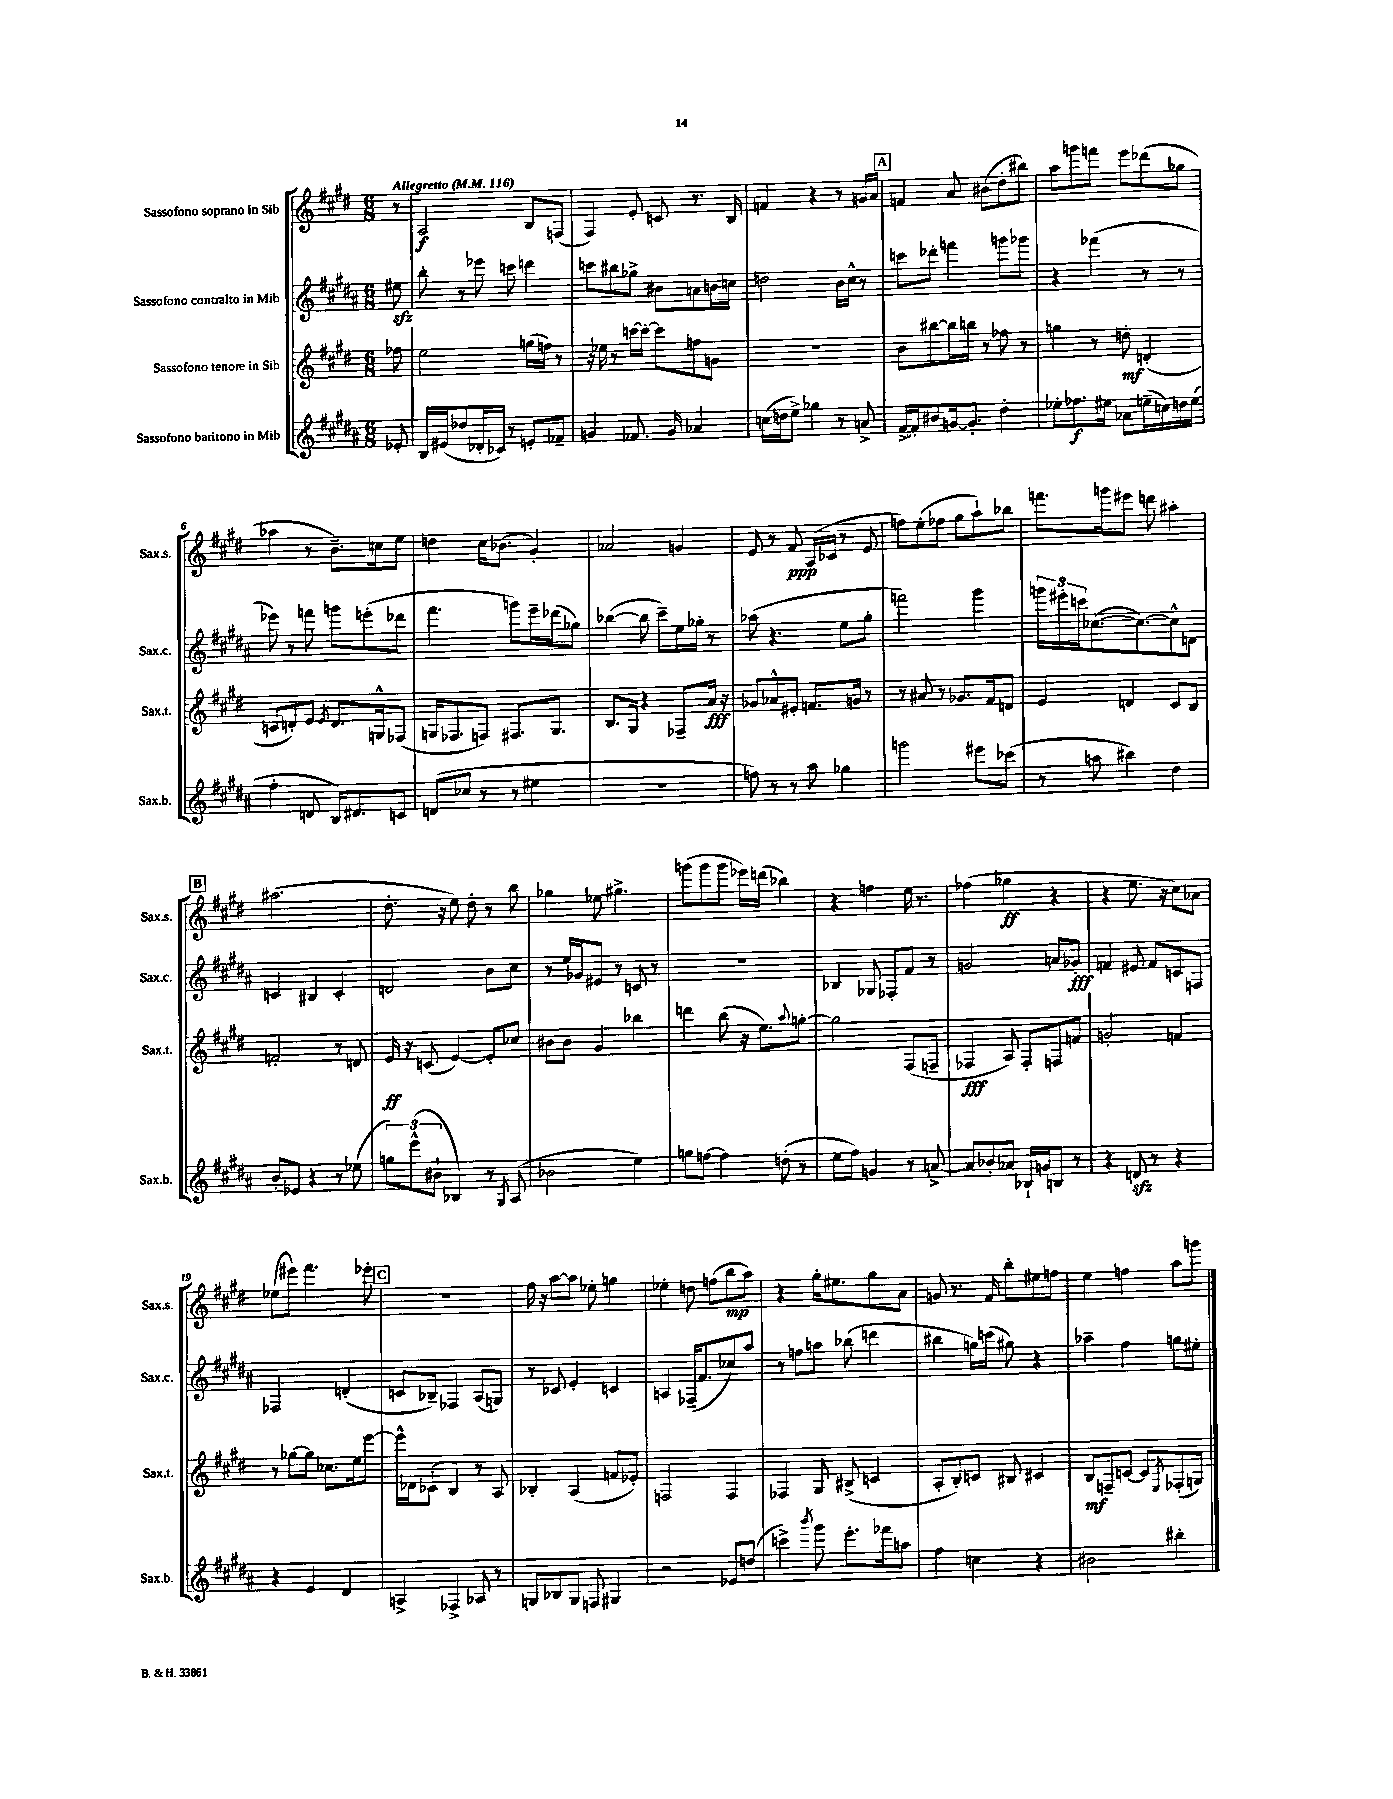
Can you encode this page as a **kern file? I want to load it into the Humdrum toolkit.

**kern	**kern	**kern	**kern
*staff4	*staff3	*staff2	*staff1
*clefG2	*clefG2	*clefG2	*clefG2
*k[f#c#g#d#a#]	*k[f#c#g#d#]	*k[f#c#g#d#a#]	*k[f#c#g#d#]
*M6/8	*M6/8	*M6/8	*M6/8
*MM116	*MM116	*MM116	*MM116
8e-'	8ff-	8ee#	8r
=	=	=	=
16B	2ee	8bb'	2A
(16e#	.	.	.
8dd-	.	8r	.
16d-'	.	8eee-	.
16c-)	.	.	.
8r	.	8ccc	.
8e'	(16gg	4ddd	8B
.	16ff)	.	.
8f-~	8r	.	(8F
=	=	=	=
4g	16r	8ccc	4F#)
.	16ee-	.	.
.	8r	8bb#	.
8.f-	[16ccc	8gg-^	8e'
.	16ccc'_	.	.
.	8ccc]	8b#	8c
16g	.	.	.
4a-	8ff	8a	8.r
.	8g	16b	.
.	.	16cc	16B
=	=	=	=
(16cc	2.r	2dd	4f
16dd	.	.	.
8ee^)	.	.	.
4gg-	.	.	4r
8r	.	16b	8r
.	.	16cc#^^	.
8a^	.	8r	16g
.	.	.	16a
=	=	=	=
[16f#^	8b	8ccc	4f
16f#']	.	.	.
8b#	[8bb#	8ddd-'	.
[16g	16bb#]	4fff	8a
8.g']	16bb	.	.
.	8r	.	(8b#
4dd#'	8ff-	8ggg	8dd#'
.	8r	8ggg-	8bb#)
=	=	=	=
8ee-'	4gg	4r	8aa
8.ff-	.	.	8ggg
.	8r	(4fff-	8fff
16ee#	.	.	.
8a-	8dd'	.	8eee
(16ee~	(4d'	8r	(8ddd-
16cc)	.	.	.
16dd	.	8r	8gg-
(16ee	.	.	.
=	=	=	=
4ff#'	8c	8eee-)	4aa-
.	8d')	8r	.
8d	8e	8fff	8r
.	8qe	.	.
16B)	8.d	8ggg	8.b~)
8.d#	.	.	.
.	.	(8eee'	.
.	16G^^	.	16cc
8c	(8F-	8ddd-	8ee
=	=	=	=
(8d	16G	4.fff#	4dd
.	8.F-	.	.
8cc-	.	.	.
8r	8F)	.	16cc#
.	.	.	(8.b-
8r	8.F#	8ggg)	.
4ee#	.	16eee~	4g#')
.	8.G	(16ddd-	.
.	.	8gg-)	.
=	=	=	=
2.r	8.B	([4bb-	2a-
.	16G#	.	.
.	4r	8bb-]	.
.	.	8ccc#~)	.
.	8F-~	16ee	4g
.	.	16gg-'	.
.	16a	8r	.
.	16r	.	.
=	=	=	=
8ff)	8g-	(8aa-	8e
8r	8a-^^	4.r	8r
8r	8e#'	.	8f#
8aa#	8.f	.	(16A
.	.	.	16c-
4gg-	.	8ee	8r
.	16g	.	.
.	8r	8gg#'	8e
=	=	=	=
2ggg	8r	2fff)	8ff)
.	8a#	.	(8ee'
.	8r	.	8ff-
.	8.g-	.	8gg#
8eee#	.	4ggg#	8aa`)
.	16f#	.	.
(8ccc-	8d	.	8bb-
=	=	=	=
8r	4e	24ggg	8.fff
.	.	24eee#'	.
.	.	24ccc	.
8aa	.	([8.cc-	.
.	.	.	16ggg
4bb#)	4d	.	8eee#
.	.	8.cc-_)	.
.	.	.	8ddd
4dd#	8c#	8cc-^^]	4aa#'
.	8B	8d	.
=	=	=	=
8b'	2f'	4c	(2.aa#
8e-	.	.	.
4r	.	4B#	.
8r	8r	4c'	.
(8ee-	8d	.	.
=	=	=	=
12gg)	16e	2d	8.dd#'
.	16r	.	.
(12eee^^	.	.	.
.	(8c	.	.
12b#`	.	.	.
.	.	.	16r
4B-)	[4e)	.	8ee)
.	.	.	8dd#'
8r	8e']	8b	8r
8qG#	.	.	.
(8A#	8cc-	8cc#	8bb
=	=	=	=
2b-	8b#	8r	4gg-
.	8b#	16ee	.
.	.	16g-	.
.	4g#	8e#	8ee-
.	.	8r	4.gg#^
4ee)	4bb-	8c	.
.	.	8r	.
=	=	=	=
8gg	4ddd	2.r	(8ggg
[8ff	.	.	8ggg
4ff]	(8bb	.	8ggg
.	16r	.	16eee-)
.	8.ee)	.	(16ddd
(8dd'	.	.	4bb-)
.	8qqaa	.	.
8r	[8gg'	.	.
=	=	=	=
8ee	2gg]	4B-	4r
8ff#)	.	.	.
4g	.	8G-	4ff
.	.	8F-'	.
8r	(8F#	8f#	16ee
.	.	.	8.r
[8a^	8F~	8r	.
=	=	=	=
8a]	4F-	2g	(4ff-
8b-'	.	.	.
8a-	8A)	.	4gg-
16B-`	8F-'	.	.
16g	.	.	.
8B	8F	8a	4r
8r	8f	8g-'	.
=	=	=	=
4r	2g'	4f	4r
8d	.	8e#	8.ee
8r	.	8f	.
.	.	.	16r
4r	4f	8c	8cc#)
.	.	8F	8a-
=	=	=	=
4r	8r	2F-	(8ee-
.	[8gg-	.	8eee#)
4e	8gg-]	.	4.fff#
.	8.cc-	.	.
4d#	.	(4d'	.
.	16ee	.	.
.	[8eee	.	8eee-'
=	=	=	=
4A^	16eee^^]	8c	2.r
.	16d-	.	.
.	(8c-`	8B-~)	.
4F-^	4B)	4F-	.
8A-	8r	(8A#	.
8r	8A	8G)	.
=	=	=	=
8G	4B-'	8r	16ff#
.	.	.	16r
8B-	.	8c-	[8aa
8G	(4A	4e'	8aa]
8F	.	.	8ee-'
4G#	8f	4c	4gg
.	8e-')	.	.
=	=	=	=
2r	2F	4A	4ee-'
.	.	(16F-~	8dd
.	.	8.f#	.
.	.	.	(8ff
8e-	4F	8cc-)	8bb
(8dd	.	8aa#	8aa)
=	=	=	=
4ccc^)	4F-	8r	4r
.	.	8ff	.
8qbbb	.	.	.
8ggg#	8G#	8aa	16gg#'
.	.	.	8.ee#
8.eee'	(8B#^	(8bb-	.
.	4c	4ddd	8gg#
16fff-	.	.	.
8aa	.	.	8a
=	=	=	=
4ff#	8A'	4bb#	8g
.	8B')	.	8.r
4cc	8c	16gg)	.
.	.	(16ccc	16f#
.	8B#	8gg#)	8bb'
4r	4c#	4r	8ee#
.	.	.	8ff
=	=	=	=
2b#	8B	4aa-~	4ee
.	8F~	.	.
.	[8c	4ff#	4ff
.	8c]	.	.
.	8qE	.	.
4bb#'	(8F-'	8gg	8aa
.	8G)	8ee#'	8ggg
==	==	==	==
*-	*-	*-	*-
